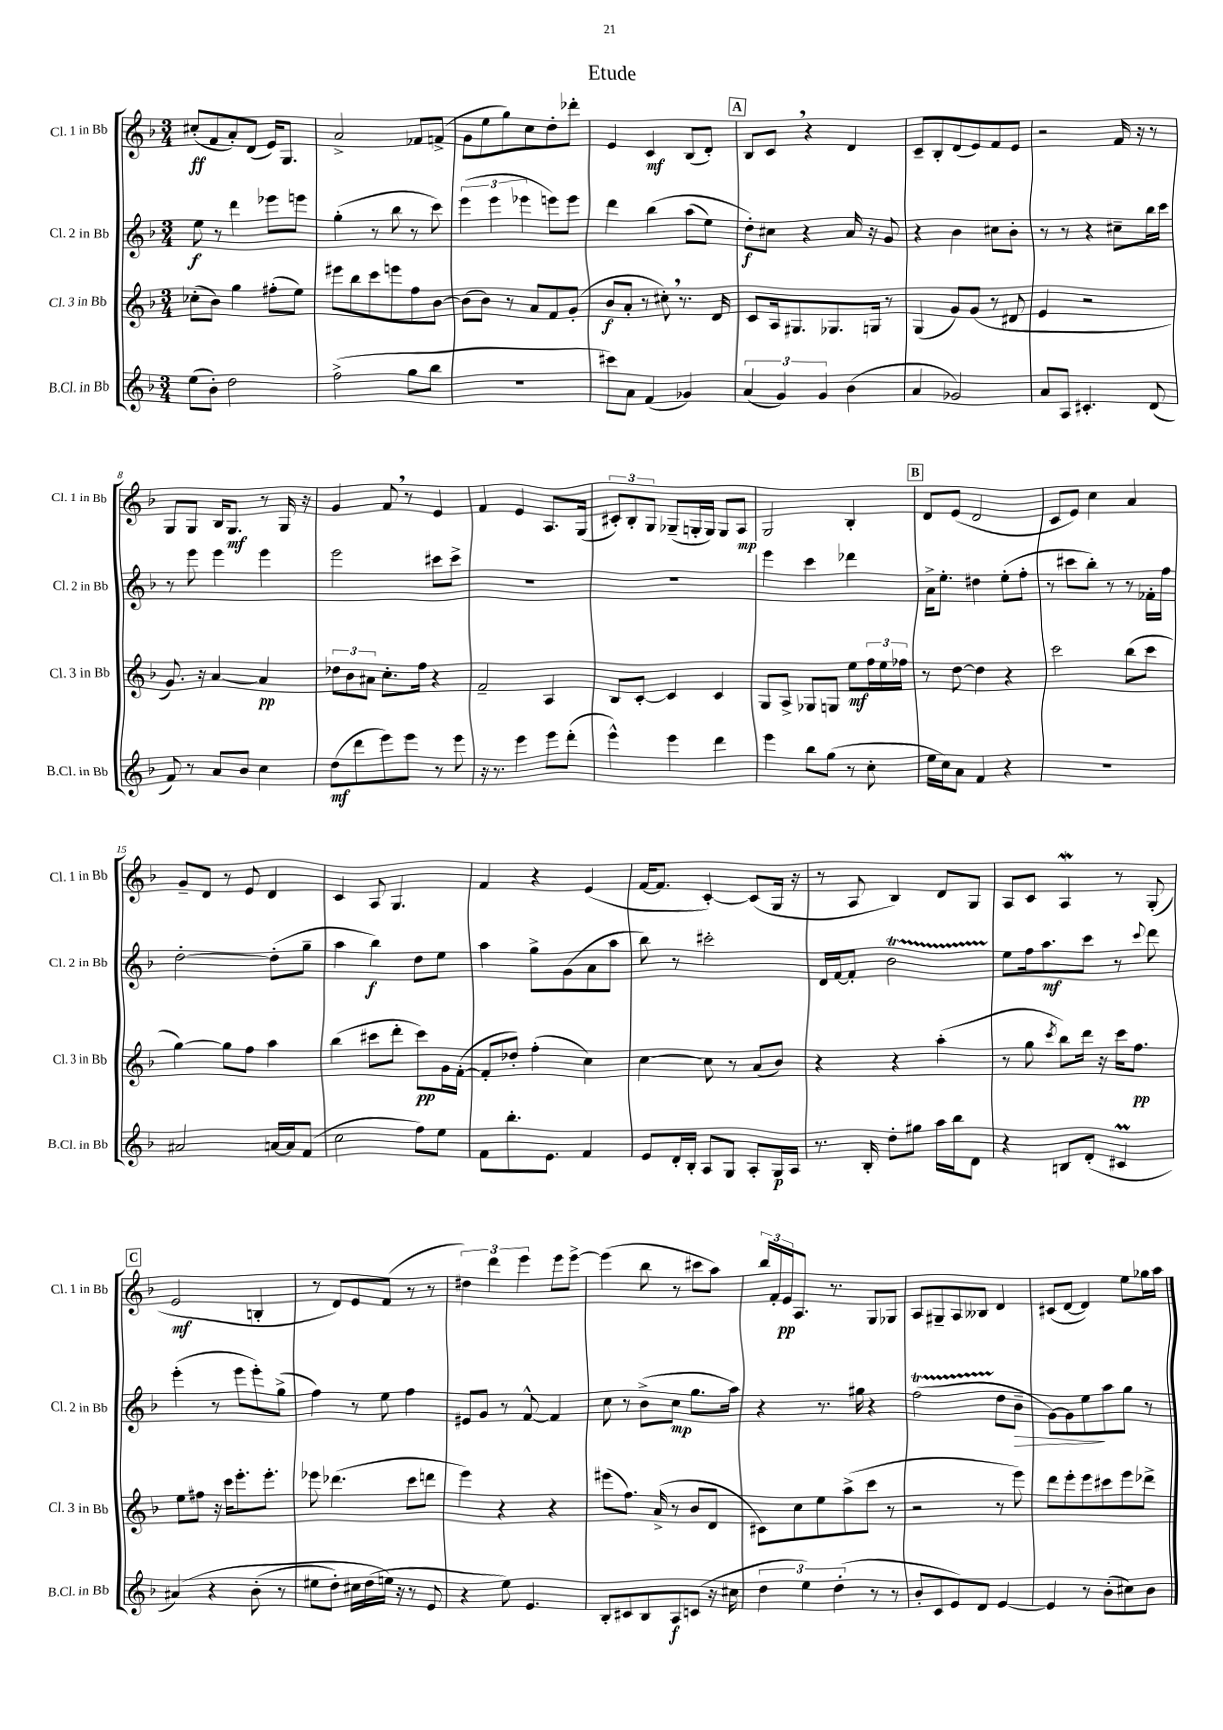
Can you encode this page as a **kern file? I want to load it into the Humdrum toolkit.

**kern	**dynam	**kern	**dynam	**kern	**dynam	**kern	**dynam
*part4	*part4	*part3	*part3	*part2	*part2	*part1	*part1
*staff4	*staff4	*staff3	*staff3	*staff2	*staff2	*staff1	*staff1
*I"B.Cl. in Bb	*	*I"Cl. 3 in Bb	*	*I"Cl. 2 in Bb	*	*I"Cl. 1 in Bb	*
*I'B.Cl. in Bb	*	*I'Cl. 3 in Bb	*	*I'Cl. 2 in Bb	*	*I'Cl. 1 in Bb	*
*clefG2	*	*clefG2	*	*clefG2	*	*clefG2	*
*k[b-]	*	*k[b-]	*	*k[b-]	*	*k[b-]	*
*M3/4	*	*M3/4	*	*M3/4	*	*M3/4	*
=1	=1	=1	=1	=1	=1	=1	=1
(8ee\L	.	(8cc-X'\L	.	8ee\	f	(8cc#X'/L	ff
8b-'\J)	.	8b-\J)	.	8r	.	8f/	.
2dd\	.	4gg\	.	4ddd\	.	8a'/)	.
.	.	.	.	.	.	(8d/J	.
.	.	(8ff#X'\L	.	8eee-X\L	.	16e/KL)	.
.	.	.	.	.	.	8.G/J	.
.	.	8ee\J)	.	8eeen\J	.	.	.
=2	=2	=2	=2	=2	=2	=2	=2
(2ff^\	.	8eee#X\L	.	(4gg'\	.	2a^/	.
.	.	8bb-\	.	.	.	.	.
.	.	8ccc\	.	8r	.	.	.
.	.	8eeen\	.	8bb-\	.	.	.
8gg\L	.	8ff\	.	8r	.	8f-X/L	.
8bb-\J	.	[8b-\J	.	8ccc\)	.	(8fn^/J	.
=3	=3	=3	=3	=3	=3	=3	=3
2.r	.	(8b-\L]	.	(6eee\	.	8g\L	.
.	.	8b-\J)	.	.	.	8ee\	.
.	.	.	.	6eee\	.	.	.
.	.	8r	.	.	.	8gg\)	.
.	.	.	.	6eee-X\	.	.	.
.	.	8a/L	.	.	.	8cc\	.
.	.	8f/	.	8eeen\L)	.	8dd'\	.
.	.	(8g'/J	.	8eee\J	.	8ddd-X'\J	.
=4	=4	=4	=4	=4	=4	=4	=4
8ccc#X\L)	.	8b-/L	f	4ddd\	.	4e/	.
8a\J	.	8a'/J	.	.	.	.	.
(4f/	.	8r	.	(4bb-\	.	4c/	mf
.	.	8cc#X',\)	.	.	.	.	.
4g-X/)	.	8.r	.	(8aa\L	.	(8B-/L	.
.	.	.	.	8ee\J)	.	8d'/J)	.
.	.	16d/	.	.	.	.	.
!!LO:REH:place=s1:t=A
=5	=5	=5	=5	=5	=5	=5	=5
(6a/	.	8c/L	.	8dd'\L)	f	8B-/L	.
.	.	16A/k	.	8cc#X\J	.	8c,/J	.
6g/)	.	.	.	.	.	.	.
.	.	8.G#X/	.	.	.	.	.
.	.	.	.	4r	.	4r	.
6g/	.	.	.	.	.	.	.
.	.	8.G-X/	.	.	.	.	.
(4b-\	.	.	.	16a/	.	4d/	.
.	.	16Gn/Jk	.	16r	.	.	.
.	.	8r	.	8g/	.	.	.
=6	=6	=6	=6	=6	=6	=6	=6
4a/	.	(4G/	.	4r	.	8c~/L	.
.	.	.	.	.	.	8B-'/	.
2g-X/)	.	8g/L)	.	4b-\	.	(8d/	.
.	.	(8g/J	.	.	.	8e/)	.
.	.	8r	.	8cc#X\L	.	8f/	.
.	.	8d#X/	.	8b-'\J	.	8e/J	.
=7	=7	=7	=7	=7	=7	=7	=7
8a/L	.	4e/	.	8r	.	2r	.
8A/J	.	.	.	8r	.	.	.
4.c#X'/	.	2r	.	4r	.	.	.
.	.	.	.	8cc#X~\L	.	16f/	.
.	.	.	.	.	.	16r	.
(8d/	.	.	.	16bb-\L	.	8r	.
.	.	.	.	16ccc\JJ	.	.	.
!!LO:LB:g=z
=8	=8	=8	=8	=8	=8	=8	=8
8f/)	.	8.g/)	.	8r	.	8G/L	.
8r	.	.	.	8eee\	.	8G/J	.
.	.	16r	.	.	.	.	.
8a/L	.	[4a/	.	4eee\	.	16B-/KL	.
.	.	.	.	.	.	8.G/J	mf
8b-/J	.	.	.	.	.	.	.
4cc\	.	4a/]	pp	4eee\	.	8r	.
.	.	.	.	.	.	16G/	.
.	.	.	.	.	.	16r	.
=9	=9	=9	=9	=9	=9	=9	=9
(8dd\L	mf	12dd-X\L	.	2eee\	.	4g/	.
.	.	12b-\	.	.	.	.	.
8ddd\	.	.	.	.	.	.	.
.	.	12a#X\J	.	.	.	.	.
8eee\)	.	8.cc'\L	.	.	.	8f,/	.
8eee\J	.	.	.	.	.	8r	.
.	.	16ff\Jk	.	.	.	.	.
8r	.	4r	.	8ccc#X\L	.	4e/	.
8eee\	.	.	.	8ccc#^\J	.	.	.
=10	=10	=10	=10	=10	=10	=10	=10
16r	.	2f~/	.	2.r	.	4f/	.
8.r	.	.	.	.	.	.	.
4eee\	.	.	.	.	.	4e/	.
8eee\L	.	4A/	.	.	.	8.A/L	.
(8ddd'\J	.	.	.	.	.	.	.
.	.	.	.	.	.	(16G/Jk	.
=11	=11	=11	=11	=11	=11	=11	=11
4eee^^\)	.	8B-/L	.	2.r	.	12c#X'/L)	.
.	.	.	.	.	.	12B-'/	.
.	.	[8c'/J	.	.	.	.	.
.	.	.	.	.	.	12G/J	.
4eee\	.	4c/]	.	.	.	(8G-X~/L	.
.	.	.	.	.	.	16Gn'/L	.
.	.	.	.	.	.	16G/JJ)	.
4ddd\	.	4c/	.	.	.	8G/L	.
.	.	.	.	.	.	8A/J	mp
=12	=12	=12	=12	=12	=12	=12	=12
4eee\	.	8G/L	.	4eee\	.	2G/	.
.	.	8A^/J	.	.	.	.	.
8bb-\L	.	8G-X/L	.	4ccc\	.	.	.
(8gg\J	.	8Gn/J	.	.	.	.	.
8r	.	8ee\L	mf	4ddd-X\	.	4B-'/	.
8cc'\	.	24ff\L	.	.	.	.	.
.	.	24ee\	.	.	.	.	.
.	.	24ff-X\JJ	.	.	.	.	.
!!LO:REH:place=s1:t=B
=13	=13	=13	=13	=13	=13	=13	=13
16ee\LL	.	8r	.	16a^\KL	.	8d/L	.
16cc\J)	.	.	.	8.ee'\J	.	.	.
8a\J	.	[8dd\	.	.	.	(8e/J	.
4f/	.	4dd\]	.	4dd#X\	.	2d/	.
4r	.	4r	.	(8ee'\L	.	.	.
.	.	.	.	8ff'\J	.	.	.
=14	=14	=14	=14	=14	=14	=14	=14
2.r	.	2ccc\	.	8r	.	8c/L	.
.	.	.	.	8ccc#X\L	.	8e/J)	.
.	.	.	.	8bb-'\J)	.	4cc\	.
.	.	.	.	8r	.	.	.
.	.	(8bb-\L	.	8r	.	4a/	.
.	.	8ccc\J	.	16f-X'\LL	.	.	.
.	.	.	.	16ff\JJ	.	.	.
!!LO:LB:g=z
=15	=15	=15	=15	=15	=15	=15	=15
2a#X/	.	[4gg\)	.	[2dd'\	.	8g~/L	.
.	.	.	.	.	.	8d/J	.
.	.	8gg\L]	.	.	.	8r	.
.	.	8ff\J	.	.	.	8e/	.
[16an/LL	.	4aa\	.	(8dd'\L]	.	4d/	.
16a/J]	.	.	.	.	.	.	.
(8f/J	.	.	.	8gg~\J	.	.	.
=16	=16	=16	=16	=16	=16	=16	=16
2cc\	.	(4bb-\	.	4aa\	.	4c/	.
.	.	8ccc#X\L	.	4bb-\)	f	8A/	.
.	.	8ddd'\J	.	.	.	4.G/	.
8ff\L)	.	8ccc#\L)	pp	8dd\L	.	.	.
8ee\J	.	16g\L	.	8ee\J	.	.	.
.	.	([16f'\JJ	.	.	.	.	.
=17	=17	=17	=17	=17	=17	=17	=17
8f\L	.	8f'/L]	.	4aa\	.	4f/	.
8.bb-'\	.	8dd-X'/J)	.	.	.	.	.
.	.	(4ff'\	.	8gg^\L	.	4r	.
8.e\J	.	.	.	.	.	.	.
.	.	.	.	(8g\	.	.	.
4f/	.	4cc\)	.	8a\	.	(4e/	.
.	.	.	.	8aa\J	.	.	.
=18	=18	=18	=18	=18	=18	=18	=18
8e/L	.	[4cc\	.	8bb-\)	.	[16f/KL	.
.	.	.	.	.	.	8.f/J]	.
16d'/L	.	.	.	8r	.	.	.
16B-'/JJ	.	.	.	.	.	.	.
8A/L	.	8cc\]	.	2ccc#X'\	.	[4c'/)	.
8G/J	.	8r	.	.	.	.	.
8A'/L	.	(8a/L	.	.	.	(8c/L]	.
16G/L	p	8b-/J)	.	.	.	16G/Jk	.
16A/JJ	.	.	.	.	.	16r	.
=19	=19	=19	=19	=19	=19	=19	=19
8.r	.	4r	.	16d/LL	.	8r	.
.	.	.	.	[16f/J	.	.	.
.	.	.	.	8f'/J]	.	8A/	.
16B-'/	.	.	.	.	.	.	.
8dd'\L	.	4r	.	2b-T\	.	4B-/)	.
8gg#X\J	.	.	.	.	.	.	.
16aa\LL	.	(4aa'\	.	.	.	8d/L	.
16bb-\J	.	.	.	.	.	.	.
8d\J	.	.	.	.	.	8G/J	.
=20	=20	=20	=20	=20	=20	=20	=20
4r	.	8r	.	8ee\L	.	8A/L	.
.	.	8gg\	.	16ff\k	.	8c/J	.
.	.	.	.	8.aa\	mf	.	.
.	.	8qccc/	.	.	.	.	.
8Bn/L	.	8bb-\L)	.	.	.	4AW/	.
(8d'/J	.	16ddd\Jk	.	8ccc\J	.	.	.
.	.	16r	.	.	.	.	.
4c#Xm/	.	16ccc\KL	.	8r	.	8r	.
.	.	8.ff\J	pp	.	.	.	.
.	.	.	.	8qqccc/	.	.	.
.	.	.	.	8ddd\	.	(8G'/	.
!!LO:LB:g=z
!!LO:REH:place=s1:t=C
=21	=21	=21	=21	=21	=21	=21	=21
(4a#X/)	.	8ee\L	.	(4eee'\	.	2e/	mf
.	.	8ff#X\J	.	.	.	.	.
4r	.	16r	.	8r	.	.	.
.	.	16ccc\KL	.	.	.	.	.
.	.	8.eee'\	.	8eee\L	.	.	.
(8b-'\	.	.	.	8eee'\)	.	4Bn'/	.
.	.	8.eee'\J	.	.	.	.	.
8r	.	.	.	(8gg^\J	.	.	.
=22	=22	=22	=22	=22	=22	=22	=22
8ee#X\L	.	8eee-X\	.	4ff\)	.	8r	.
8dd'\J)	.	(4.ddd-X\	.	.	.	8d/L)	.
16cc#X\LL	.	.	.	8r	.	8e/	.
(16dd\	.	.	.	.	.	.	.
16een\JJ)	.	.	.	8ee\	.	(8f/J	.
16r	.	.	.	.	.	.	.
8r	.	8ccc\L	.	4ff\	.	8r	.
8e/	.	8dddn\J	.	.	.	8r	.
=23	=23	=23	=23	=23	=23	=23	=23
4r	.	4eee\)	.	8e#X/L	.	6dd#X\)	.
.	.	.	.	8g/J	.	.	.
.	.	.	.	.	.	6ddd\	.
8ee\)	.	4r	.	8r	.	.	.
.	.	.	.	.	.	6eee\	.
4.e/	.	.	.	[8f^^/	.	.	.
.	.	4r	.	4f/]	.	8eee\L	.
.	.	.	.	.	.	[8eee^\J	.
=24	=24	=24	=24	=24	=24	=24	=24
8B-'/L	.	(8eee#X\L	.	8cc\	.	(4eee\]	.
8c#X/	.	8.ff\J)	.	8r	.	.	.
8B-/	.	.	.	(8b-^\L	.	8bb-\	.
.	.	(16a^/	.	.	.	.	.
8A/	f	8r	.	8cc\J	mp	8r	.
(8cn/J	.	8b-/L	.	8.gg\L	.	8ccc#X\L	.
16r	.	8d/J	.	.	.	8aa\J)	.
16cc#X\	.	.	.	16aa\Jk)	.	.	.
=25	=25	=25	=25	=25	=25	=25	=25
6dd\	.	8c#X\L)	.	4r	.	24bb-/LL	.
.	.	.	.	.	.	24f'/	.
.	.	.	.	.	.	24e/J	pp
.	.	8cc\	.	.	.	8.A/J	.
6ee\)	.	.	.	.	.	.	.
.	.	8ee\	.	8.r	.	.	.
.	.	.	.	.	.	8.r	.
(6dd'\	.	.	.	.	.	.	.
.	.	(8aa^\	.	.	.	.	.
.	.	.	.	16gg#X\	.	.	.
8r	.	8ccc\J	.	4r	.	8G/L	.
8r	.	8r	.	.	.	8G-X/J	.
=26	=26	=26	=26	=26	=26	=26	=26
8b-'/L	.	2r	.	(2ffT\	.	8A/L	.
8c/	.	.	.	.	.	8G#X~/	.
8e/)	.	.	.	.	.	8A/	.
8d/J	.	.	.	.	.	8B--X/J	.
[4e/	.	8r	.	8dd\L	.	4d/	.
!	!	!	!	!	!LO:HP:b	!	!
.	.	8eee\)	.	8b-~\J	>	.	.
=27	=27	=27	=27	=27	=27	=27	=27
4e/]	.	8ddd\L	.	[8g\L)	.	(8c#X/L	.
.	.	8eee'\	.	8g\]	.	[8d/J	.
8r	.	8eee\	.	8ee\	.	4d/])	.
(8b-'\L	.	8ccc#X\	.	8aa\	]	.	.
8cc#X\)	.	8eee\	.	8gg\J	.	8ee\L	.
8b-\J	.	8ddd-X^\J	.	8r	.	16gg-X\L	.
.	.	.	.	.	.	16aa\JJ	.
==	==	==	==	==	==	==	==
*-	*-	*-	*-	*-	*-	*-	*-
